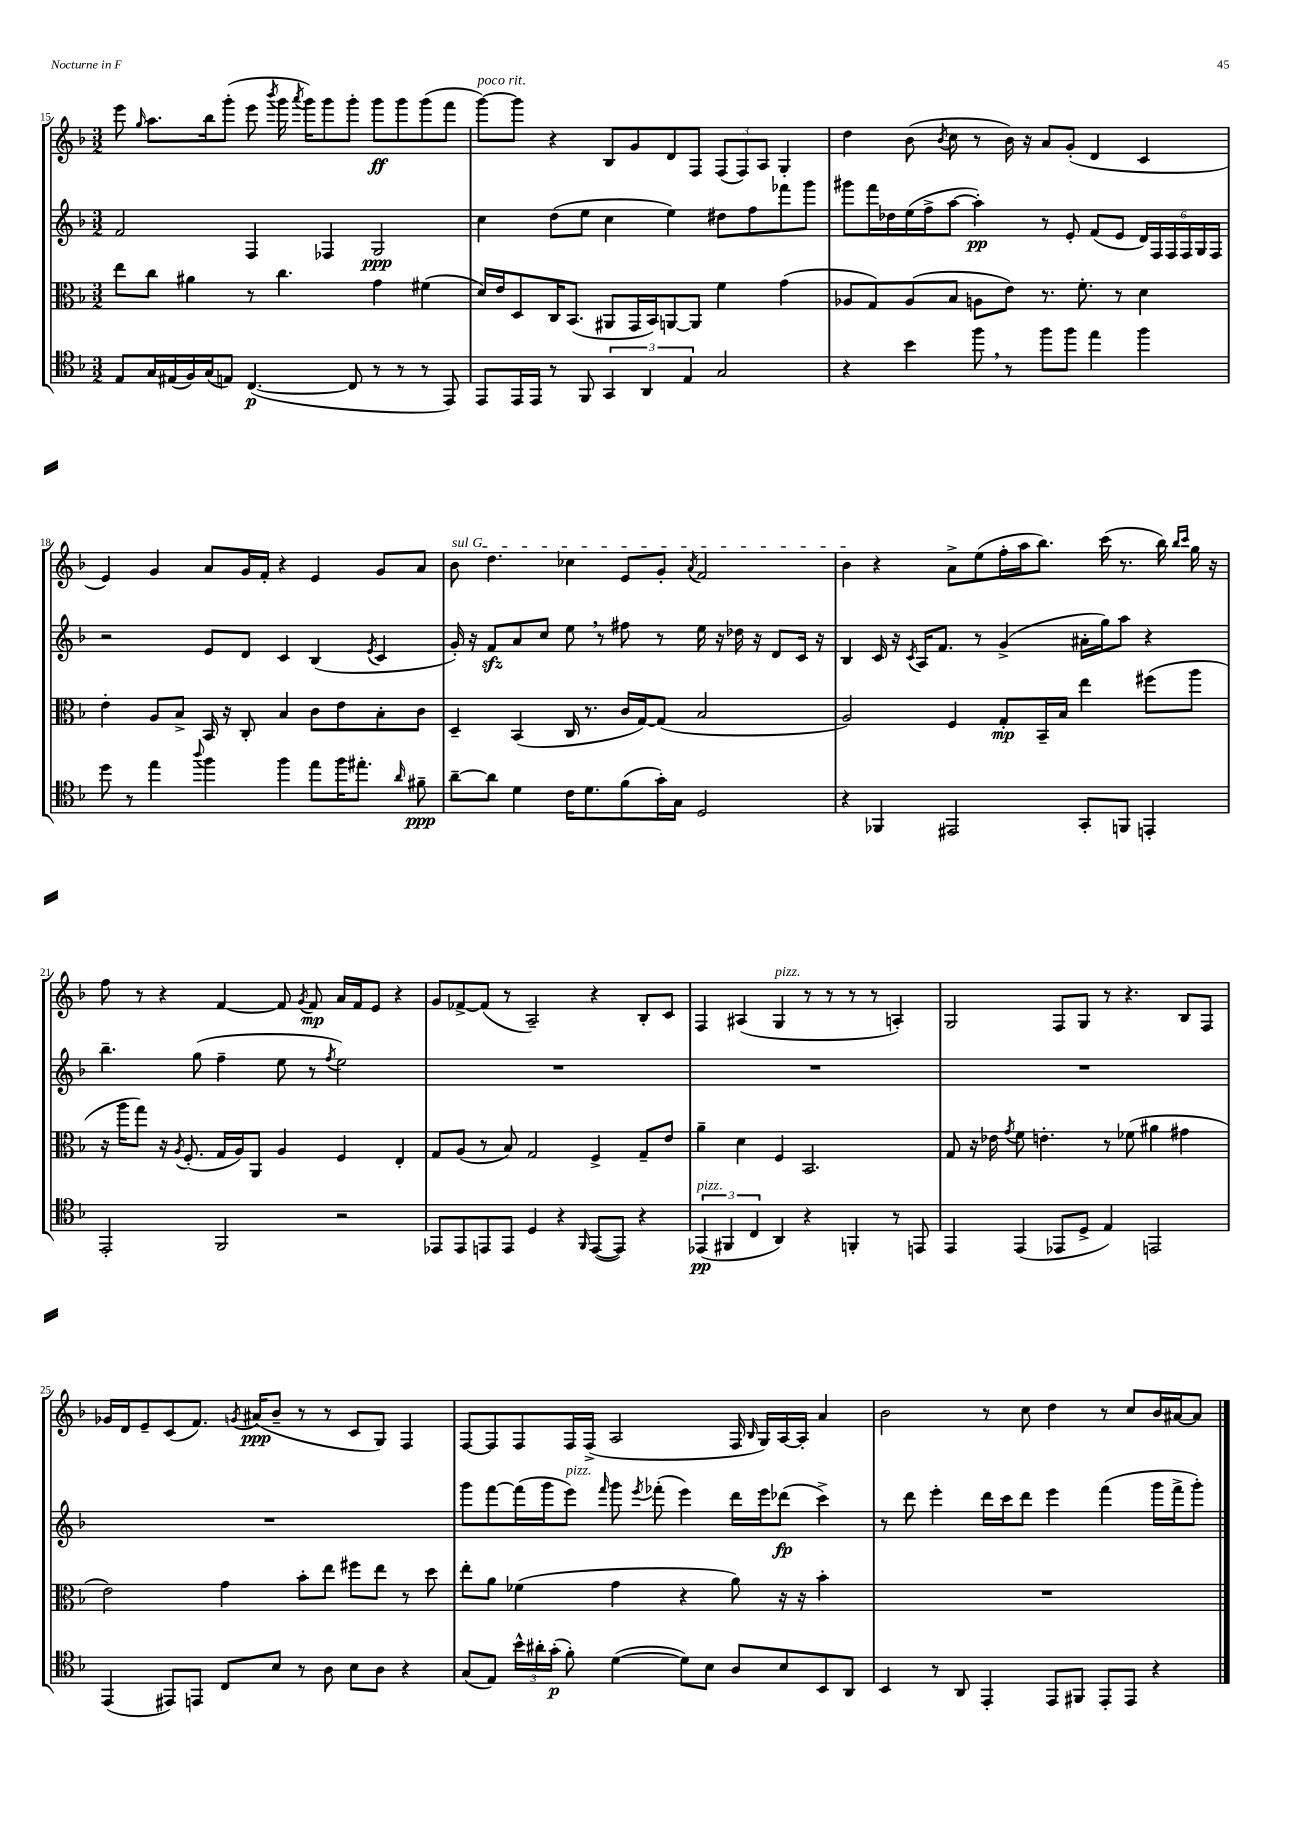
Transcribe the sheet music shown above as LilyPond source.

<<
\new StaffGroup <<
\new Staff = "s0" {
    \clef treble \key f \major \numericTimeSignature \time 3/2
    \autoBeamOff e'''8 \grace { g''16 } a''8.[ bes''16 g'''8]-.( e'''8 \acciaccatura { bes'''8 } g'''16 \acciaccatura { a'''8 } g'''16[) g'''8 g'''8]-. g'''8[\ff g'''8 g'''8( f'''8] |
    g'''8[~^\markup { \italic "poco rit." }) g'''8] r4 bes8[ g'8 d'8 f8] \tuplet 3/2 { f8[( f8) a8] } g4-. |
    d''4 bes'8( \acciaccatura { bes'8 } c''8 r8 bes'16) r16 a'8[ g'8]-.( d'4 c'4 |
    e'4) g'4 a'8[ g'16 f'16]-. r4 e'4 g'8[ a'8] |
    \once \override TextSpanner.bound-details.left.text = \markup { \italic "sul G" } bes'8\startTextSpan d''4. ces''4 e'8[ g'8]-. \acciaccatura { a'8 } f'2 |
    bes'4\stopTextSpan r4 a'8[-> e''8( f''16-. a''16 bes''8.]) c'''16( r8. bes''16) \grace { bes''16[ c'''16] } g''16 r16 |
    f''8 r8 r4 f'4~ f'8 \acciaccatura { g'8 } f'8\mp a'16[ f'16 e'8] r4 |
    g'8[ fes'8~-> fes'8]( r8 a2--) r4 bes8[-. c'8] |
    f4 ais4( g4^\markup { \italic "pizz." } r8 r8 r8 r8 a4-.) |
    g2 f8[ g8] r8 r4. bes8[ f8] |
    ges'16[ d'16 e'8-- c'8( f'8.]) \acciaccatura { g'8 } ais'16[\ppp( bes'8]-- r8 r8 c'8[ g8]) f4 |
    f8[~ f8 f8 f16 f16]->( a2 f16 \grace { bes16 } g16[) a16~ a16]-. a'4 |
    bes'2 r8 c''8 d''4 r8 c''8[ bes'16 ais'16~ ais'8] \bar "|." |
}
\new Staff = "s1" {
    \clef treble \key f \major \numericTimeSignature \time 3/2
    \autoBeamOff f'2 f4 fes4 g2\ppp |
    c''4 d''8[( e''8] c''4 e''4) dis''8[ f''8 fes'''8 g'''8] |
    gis'''8[ f'''16 des''16 e''16( f''16-> a''8]~ a''4-.\pp) r8 e'8-. f'8[( e'8] \tuplet 6/4 { d'16[) f16 f16 f16 g16 f16] } |
    r2 e'8[ d'8] c'4 bes4( \acciaccatura { e'8 } c'4 |
    g'16-.) r16 f'8[\sfz a'8 c''8] e''8 \breathe r8 fis''8 r8 e''16 r16 des''16 r16 d'8[ c'16] r16 |
    bes4 c'16 r16 \acciaccatura { c'8 } a16[ f'8.] r8 g'4->( ais'16[-. g''16) a''8] r4 |
    bes''4.-- g''8( f''4-- e''8 r8 \acciaccatura { f''8 } e''2) |
    R1. |
    R1. |
    R1. |
    R1. |
    g'''8[ f'''8~ f'''16( g'''16 e'''8]^\markup { \italic "pizz." }) \grace { f'''16 } g'''8 \acciaccatura { e'''8 } fes'''8-.( e'''4) d'''16[ e'''16 des'''8]\fp( c'''4->) |
    r8 d'''8 e'''4-. d'''16[ c'''16 d'''8] e'''4 f'''4( g'''16[ f'''16-> g'''8]-.) \bar "|." |
}
\new Staff = "s2" {
    \clef alto \key f \major \numericTimeSignature \time 3/2
    \autoBeamOff e''8[ c''8] ais'4 r8 c''4. g'4 fis'4( |
    d'16[) e'16 d8 c16 bes,8.]( ais,8[ g,16 bes,16) a,8~ a,8] f'4 g'4( |
    aes8[ g8) aes8( bes8] a8[ e'8]) r8. f'8.-. r8 d'4 |
    e'4-. a8[ bes8]-> bes,16 r16 c8-. bes4 c'8[ e'8 bes8-. c'8] |
    d4-- bes,4( c16 r8. c'16[ g16~) g8]( bes2 |
    a2) f4 g8[-.\mp bes,16-- bes16] e''4 fis''8[( a''8] |
    r16 a''16[ g''8]) r16 \acciaccatura { a8 } f8.-.( g16[ a16) a,8] a4 f4 e4-. |
    g8[ a8]( r8 bes8) g2 f4-> g8[-- e'8] |
    a'4-- d'4 f4 bes,2. |
    g8 r16 ees'16 \acciaccatura { g'8 } f'8 e'4.-. r8 fes'8( ais'4 gis'4 |
    e'2) g'4 bes'8[-. e''8] fis''8[ e''8] r8 d''8 |
    e''8[-. a'8] fes'4( g'4 r4 a'8) r16 r16 bes'4-. |
    R1. \bar "|." |
}
\new Staff = "s3" {
    \clef tenor \key f \major \numericTimeSignature \time 3/2
    \autoBeamOff e8[ g16 eis16( f16) g16( e8]) c4.~\p( c8 r8 r8 r8 e,8) |
    e,8[ e,16 e,16] r8 f,8 \tuplet 3/2 { g,4 a,4 e4 } g2 |
    r4 bes'4 f''8 \breathe r8 f''8[ f''8] e''4 f''4 |
    d''8 r8 e''4 \appoggiatura { a''8 } f''4 f''4 e''8[ f''16 eis''8.]-. \grace { a'16 } fis'8--\ppp |
    a'8[~-- a'8] d'4 c'16[ d'8. f'8( g'16-.) g16] d2 |
    r4 fes,4 eis,2 g,8[-. f,8] e,4-. |
    e,2-. f,2 r2 |
    ees,8[ ees,8 e,8 e,8] d4 r4 \grace { f,16 } e,8[~( e,8]) r4 |
    \tuplet 3/2 { ees,4\pp^\markup { \italic "pizz." }( fis,4 c4 } a,4) r4 f,4-. r8 e,8 |
    e,4 e,4( ees,8[ d8]-> e4) e,2 |
    e,4( eis,8[) e,8] c8[ bes8] r8 a8 bes8[ a8] r4 |
    g8[( e8]) \tuplet 3/2 { bes'16[-^ ais'16-. g'16]-.\p( } f'8-.) d'4~( d'8[) bes8] a8[ bes8 bes,8 a,8] |
    bes,4 r8 a,8 e,4-. e,8[ fis,8] e,8[-. e,8] r4 \bar "|." |
}
>>
>>
\layout { \context { \Score currentBarNumber = #15 } }
